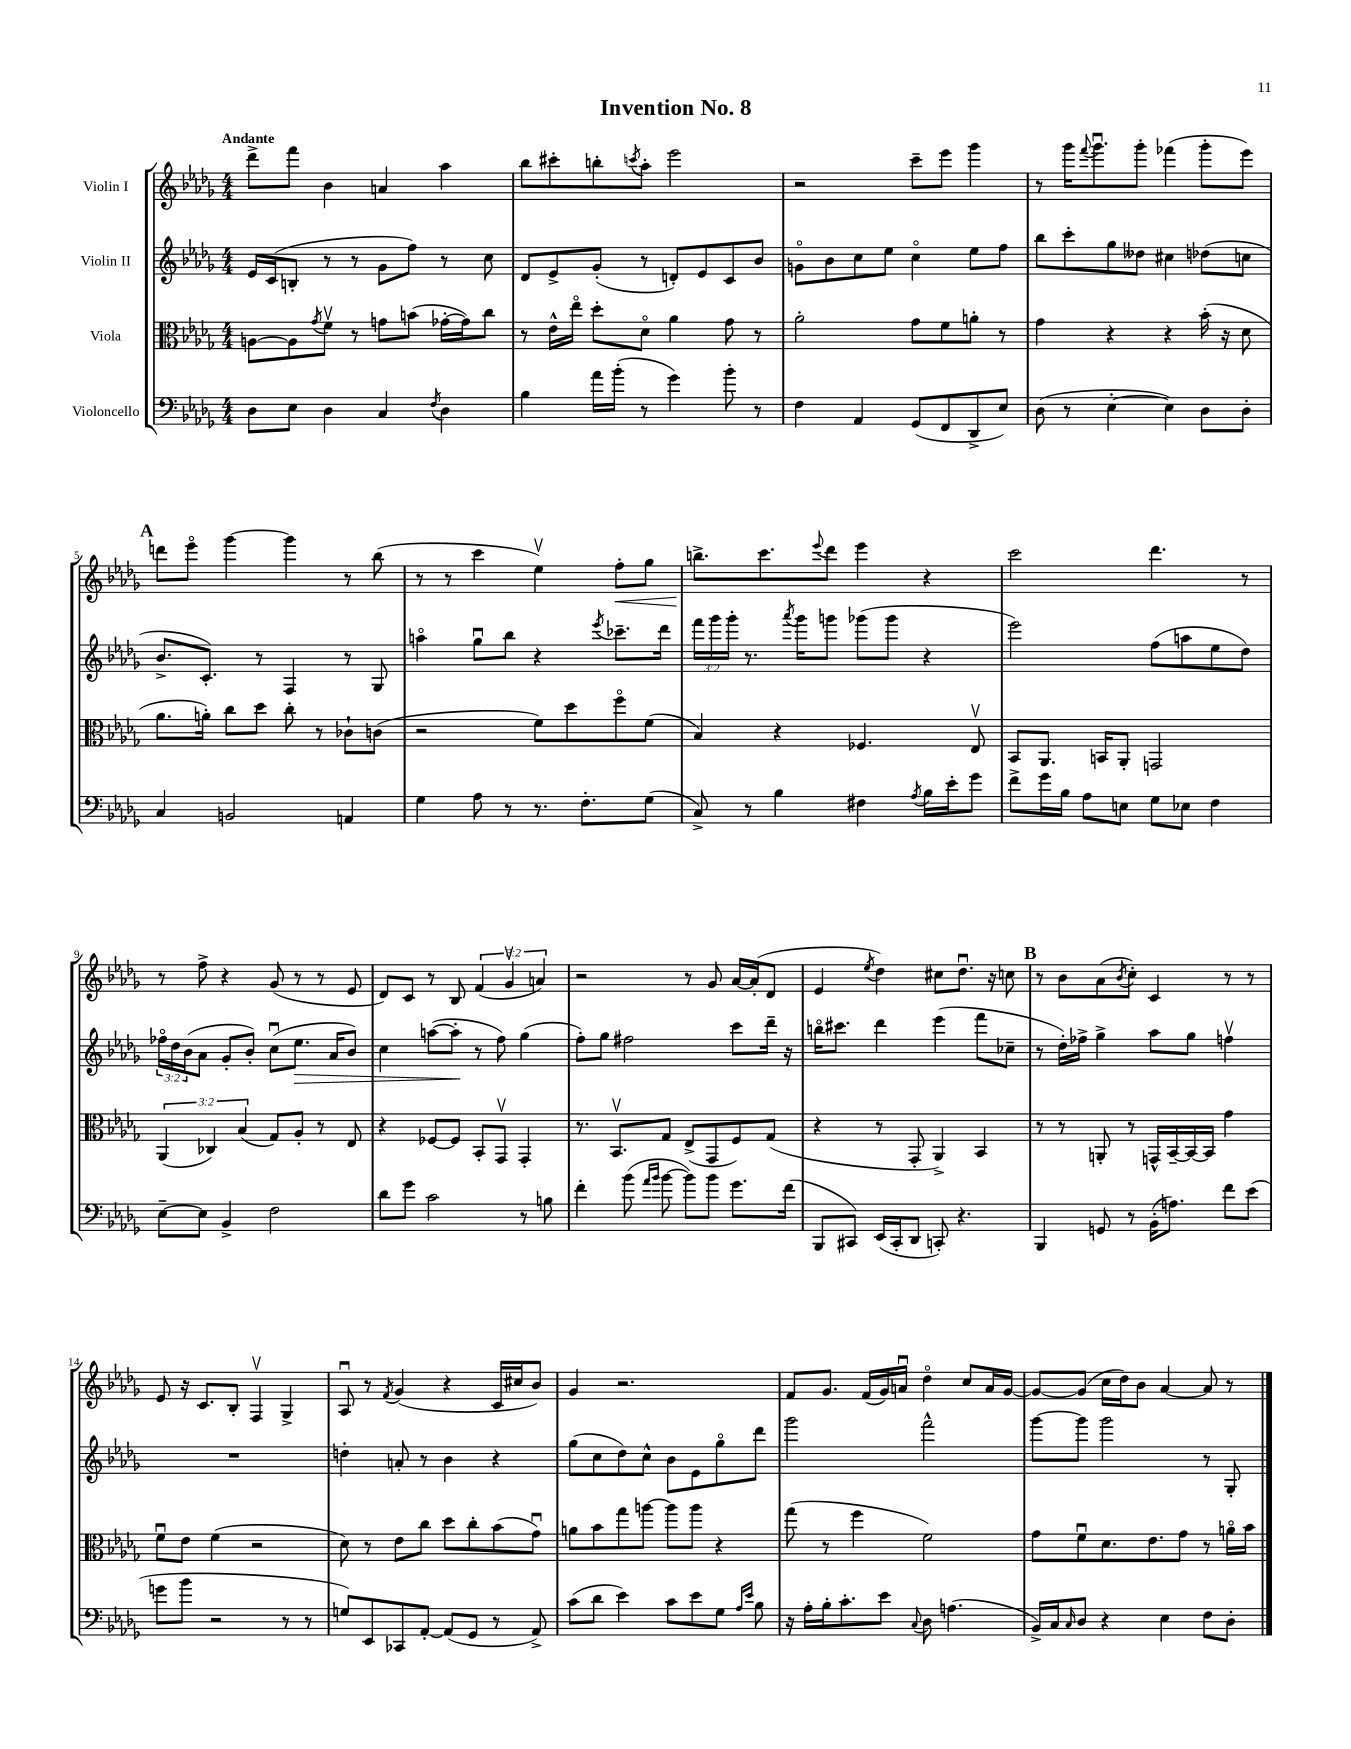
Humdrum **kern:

**kern	**kern	**kern	**dynam	**kern	**dynam
*part4	*part3	*part2	*part2	*part1	*part1
*staff4	*staff3	*staff2	*staff2	*staff1	*staff1
*I"Violoncello	*I"Viola	*I"Violin II	*	*I"Violin I	*
*clefF4	*clefC3	*clefG2	*	*clefG2	*
*k[b-e-a-d-g-]	*k[b-e-a-d-g-]	*k[b-e-a-d-g-]	*	*k[b-e-a-d-g-]	*
*M4/4	*M4/4	*M4/4	*	*M4/4	*
=1	=1	=1	=1	=1	=1
!	!	!	!	!LO:TX:a:B:t=Andante	!
8D-\L	[8An\L	16e-/LL	.	8ddd-^\L	.
.	.	(16c/J	.	.	.
8E-\J	8A\]	8Bn'/J	.	8fff\J	.
.	8qg-/	.	.	.	.
4D-\	8fv\J	8r	.	4b-\	.
.	8r	8r	.	.	.
4C/	8gn\L	8g-\L	.	4an/	.
.	(8bn\J	8ff\J)	.	.	.
8qF/	.	.	.	.	.
4D-\	[16g-X'\LL	8r	.	4aa-\	.
.	16g-\J])	.	.	.	.
.	8cc\J	8cc\	.	.	.
=2	=2	=2	=2	=2	=2
4B-\	8r	8d-/L	.	8bb-\L	.
.	16e-^^\LL	8e-^/	.	8ccc#X'\	.
.	16ee-\JJ	.	.	.	.
16a-\LL	8dd-'\L	(8g-'/J	.	8bbn'\	.
(16b-'\JJ	.	.	.	.	.
.	.	.	.	8qcccn/	.
8r	8d-\J	8r	.	8aa-'\J	.
4g-\)	4a-\	8dn'/L)	.	2eee-\	.
.	.	8e-/	.	.	.
8b-'\	8g-\	8c/	.	.	.
8r	8r	8b-/J	.	.	.
=3	=3	=3	=3	=3	=3
4F\	2a-'\	8gn\L	.	2r	.
.	.	8b-\	.	.	.
4AA-/	.	8cc\	.	.	.
.	.	8ee-\J	.	.	.
(8GG-/L	8g-\L	4cc\	.	8ccc~\L	.
8FF/	8f\	.	.	8eee-\J	.
8DD-^/	8an'\J	8ee-\L	.	4ggg-\	.
8E-/J)	8r	8ff\J	.	.	.
=4	=4	=4	=4	=4	=4
(8D-\	4g-\	8bb-\L	.	8r	.
8r	.	8ccc'\	.	16ggg-\KL	.
.	.	.	.	8qqfff/	.
.	.	.	.	8.ggg-u\	.
[4E-'\	4r	8gg-\	.	.	.
.	.	8dd--X\J	.	8ggg-'\J	.
4E-\])	4r	4cc#X\	.	(4fff-X\	.
8D-\L	(16b-'\	(8dd-X\L	.	8ggg-'\L	.
.	16r	.	.	.	.
8D-'\J	8d-\	8ccn\J	.	8eee-\J)	.
!!LO:LB:g=z
!!LO:REH:place=s1:t=A
=5	=5	=5	=5	=5	=5
4C/	8.a-\L	8.b-^/L	.	8dddn\L	.
.	.	.	.	8eee-\J	.
.	16an'\Jk)	8.c'/J)	.	.	.
2BBn/	8cc\L	.	.	[4ggg-\	.
.	8dd-\J	8r	.	.	.
.	8cc'\	4F/	.	4ggg-\]	.
.	8r	.	.	.	.
4AAn/	8c-X`\L	8r	.	8r	.
.	(8cn\J	8G-/	.	(8bb-\	.
=6	=6	=6	=6	=6	=6
4G-\	2r	4aan\	.	8r	.
.	.	.	.	8r	.
8A-\	.	8gg-u\L	.	4ccc\	.
8r	.	8bb-\J	.	.	.
8.r	8f\L)	4r	.	4ee-v\)	.
.	8dd-\	.	.	.	.
8.F'\L	.	.	.	.	.
.	.	8qeee-/	.	.	.
!	!	!	!	!	!LO:HP:b
.	8ff\	8.ccc-X~\L	.	8ff'\L	<
(8G-\J	(8f\J	.	.	8gg-\J	.
.	.	16ddd-\Jk	.	.	.
=7	=7	=7	=7	=7	=7
8C^/)	4B-/)	24fff\LL	.	8.bbn^\L	.
.	.	24ggg-\	.	.	.
.	.	24ggg-'\JJ	.	.	.
8r	.	8.r	.	.	.
.	.	.	.	8.ccc\	[
4B-\	4r	.	.	.	.
.	.	8qaaa-/	.	.	.
.	.	16ggg-\KL	.	.	.
.	.	.	.	8qqeee-/	.
.	.	8gggn\J	.	8ddd-\J	.
4F#X\	4.F-X/	(8ggg-X\L	.	4eee-\	.
.	.	8ggg-\J	.	.	.
8qA-/	.	.	.	.	.
16B-\LL	.	4r	.	4r	.
16e-'\J	.	.	.	.	.
8g-\J	8E-v/	.	.	.	.
=8	=8	=8	=8	=8	=8
8f^\L	8BB-/L	2eee-\)	.	2ccc\	.
16g-\L	8.AA-/J	.	.	.	.
16B-\JJ	.	.	.	.	.
8A-\L	.	.	.	.	.
.	16BBn/KL	.	.	.	.
8En\J	8AA-'/J	.	.	.	.
8G-\L	2GGn/	(8ff\L	.	4.ddd-\	.
8E-X\J	.	8aan\	.	.	.
4F\	.	8ee-\	.	.	.
.	.	8dd-\J)	.	8r	.
!!LO:LB:g=z
=9	=9	=9	=9	=9	=9
[8E-~\L	(6AA-/	24ff-X\LL	.	8r	.
.	.	24dd-\	.	.	.
.	.	(24b-\J	.	.	.
8E-\J]	.	8a-\J	.	8ff^\	.
.	6C-X/)	.	.	.	.
4BB-^/	.	8g-'/L	.	4r	.
.	(6B-/	.	.	.	.
.	.	8b-'/J)	.	.	.
2F\	8G-/L)	(8ccu\L	.	(8g-/	.
!	!	!	!LO:HP:b	!	!
.	8A-'/J	8.ee-\J	>	8r	.
.	8r	.	.	8r	.
.	.	16a-/KL	.	.	.
.	8E-/	8b-/J)	.	8e-/	.
=10	=10	=10	=10	=10	=10
8d-\L	4r	4cc\	.	8d-/L)	.
8g-\J	.	.	.	8c/J	.
2c\	[8F-X/L	([8aan\L	.	8r	.
.	8F-/J]	8aa'\J]	.	8B-/	.
.	8BB-'/L	8r	]	(6f/	.
.	8GG-v/J	8ff\)	.	.	.
.	.	.	.	6g-v/	.
8r	4GG-'/	(4gg-\	.	.	.
.	.	.	.	6an/)	.
8Bn\	.	.	.	.	.
=11	=11	=11	=11	=11	=11
4f'\	8.r	8ff'\L)	.	2r	.
.	.	8gg-\J	.	.	.
.	8.BB-v/L	.	.	.	.
(8b-\	.	2ff#X\	.	.	.
16qqa-/LL	.	.	.	.	.
16qqb-/JJ	.	.	.	.	.
[8b-\	8G-/J	.	.	.	.
8b-\L])	(8E-^/L	.	.	8r	.
8b-\J	8GG-/	.	.	8g-/	.
8.g-\L	8F/)	8ccc\L	.	[16a-/LL	.
.	.	.	.	(16a-'/J]	.
.	(8G-/J	16ddd-~\Jk	.	8d-/J	.
(16f\Jk	.	16r	.	.	.
=12	=12	=12	=12	=12	=12
8BBB-/L	4r	16bbn\KL	.	4e-/	.
.	.	8.ccc#X\J	.	.	.
8CC#X/J)	.	.	.	.	.
.	.	.	.	8qee-/	.
(16EE-/LL	8r	4ddd-\	.	4dd-\)	.
16CC#'/J	.	.	.	.	.
8DD-/J	8GG-'/	.	.	.	.
8CCn'/)	4AA-^/)	(4eee-\	.	8cc#X\L	.
4.r	.	.	.	8.dd-u\J	.
.	4BB-/	8fff\L	.	.	.
.	.	.	.	16r	.
.	.	8cc-X~\J	.	8ccn\	.
!!LO:REH:place=s1:t=B
=13	=13	=13	=13	=13	=13
4BBB-/	8r	8r	.	8r	.
.	8r	16dd-'\LL)	.	8b-\L	.
.	.	16ff-X^\JJ	.	.	.
8GGn/	8AAn'/	4gg-^\	.	(8a-\	.
.	.	.	.	8qb-/	.
8r	8r	.	.	8cc'\J)	.
(16BB-'\KL	16GGn^^/LL	8aa-\L	.	4c/	.
8.An\J)	[16BB-~/	.	.	.	.
.	16BB-/_	8gg-\J	.	.	.
.	16BB-/JJ]	.	.	.	.
8f\L	4g-\	4ffnv\	.	8r	.
(8e-\J	.	.	.	8r	.
!!LO:LB:g=z
=14	=14	=14	=14	=14	=14
8gn\L	8fu\L	1r	.	8e-/	.
8b-\J	8e-\J	.	.	16r	.
.	.	.	.	8.c/L	.
2r	(4f\	.	.	.	.
.	.	.	.	8B-'/J	.
.	2r	.	.	4Fv/	.
8r	.	.	.	4G-^/	.
8r	.	.	.	.	.
=15	=15	=15	=15	=15	=15
8Gn/L)	8d-\)	4ddn'\	.	8A-u/	.
8EE-/	8r	.	.	8r	.
.	.	.	.	8qf/	.
8CC-X/	8e-\L	8an'/	.	(4g-/	.
[8AA-'/J	8cc\J	8r	.	.	.
(8AA-/L]	8dd-\L	4b-\	.	4r	.
8GG-/J	8cc'\	.	.	.	.
8r	(8b-\	4r	.	16c/LL	.
.	.	.	.	16cc#X/J	.
8AA-^/)	8g-u\J)	.	.	8b-/J)	.
=16	=16	=16	=16	=16	=16
(8c\L	8an\L	(8gg-\L	.	4g-/	.
8d-\J	8b-\	8cc\	.	.	.
4e-\)	8gg-\	8dd-\)	.	2.r	.
.	[8aan\J	8cc^^\J	.	.	.
8c\L	8aa\L]	8b-\L	.	.	.
8e-\	8aa\J	8e-\	.	.	.
8G-\J	4r	8gg-\	.	.	.
16qqA-/LL	.	.	.	.	.
16qqe-/JJ	.	.	.	.	.
8B-\	.	8ddd-\J	.	.	.
=17	=17	=17	=17	=17	=17
16r	(8gg-\	2ggg-\	.	8f/L	.
16A-'\LL	.	.	.	.	.
16B-'\J	8r	.	.	8.g-/J	.
8.c'\	.	.	.	.	.
.	4ff\	.	.	.	.
.	.	.	.	(16f/LL	.
8e-\J	.	.	.	16g-/)	.
.	.	.	.	16anu/JJ	.
8qqC/	.	.	.	.	.
8D-\	2f\)	2fff^^\	.	4dd-\	.
(4.An\	.	.	.	.	.
.	.	.	.	8cc/L	.
.	.	.	.	16a/L	.
.	.	.	.	[16g-/JJ	.
=18	=18	=18	=18	=18	=18
16BB-^/LL)	8g-\L	[8ggg-\L	.	8g-/L_	.
16C/J	.	.	.	.	.
16qqC/	.	.	.	.	.
8D-/J	8fu\	8ggg-\J]	.	(8g-/J]	.
4r	8.d-\	2ggg-\	.	16cc\LL	.
.	.	.	.	16dd-\J)	.
.	.	.	.	8b-\J	.
.	8.e-\	.	.	.	.
4E-\	.	.	.	[4a-/	.
.	8g-\J	.	.	.	.
8F\L	8r	8r	.	8a-/]	.
8D-'\J	16an\LL	8G-'/	.	8r	.
.	16b-\JJ	.	.	.	.
==	==	==	==	==	==
*-	*-	*-	*-	*-	*-
